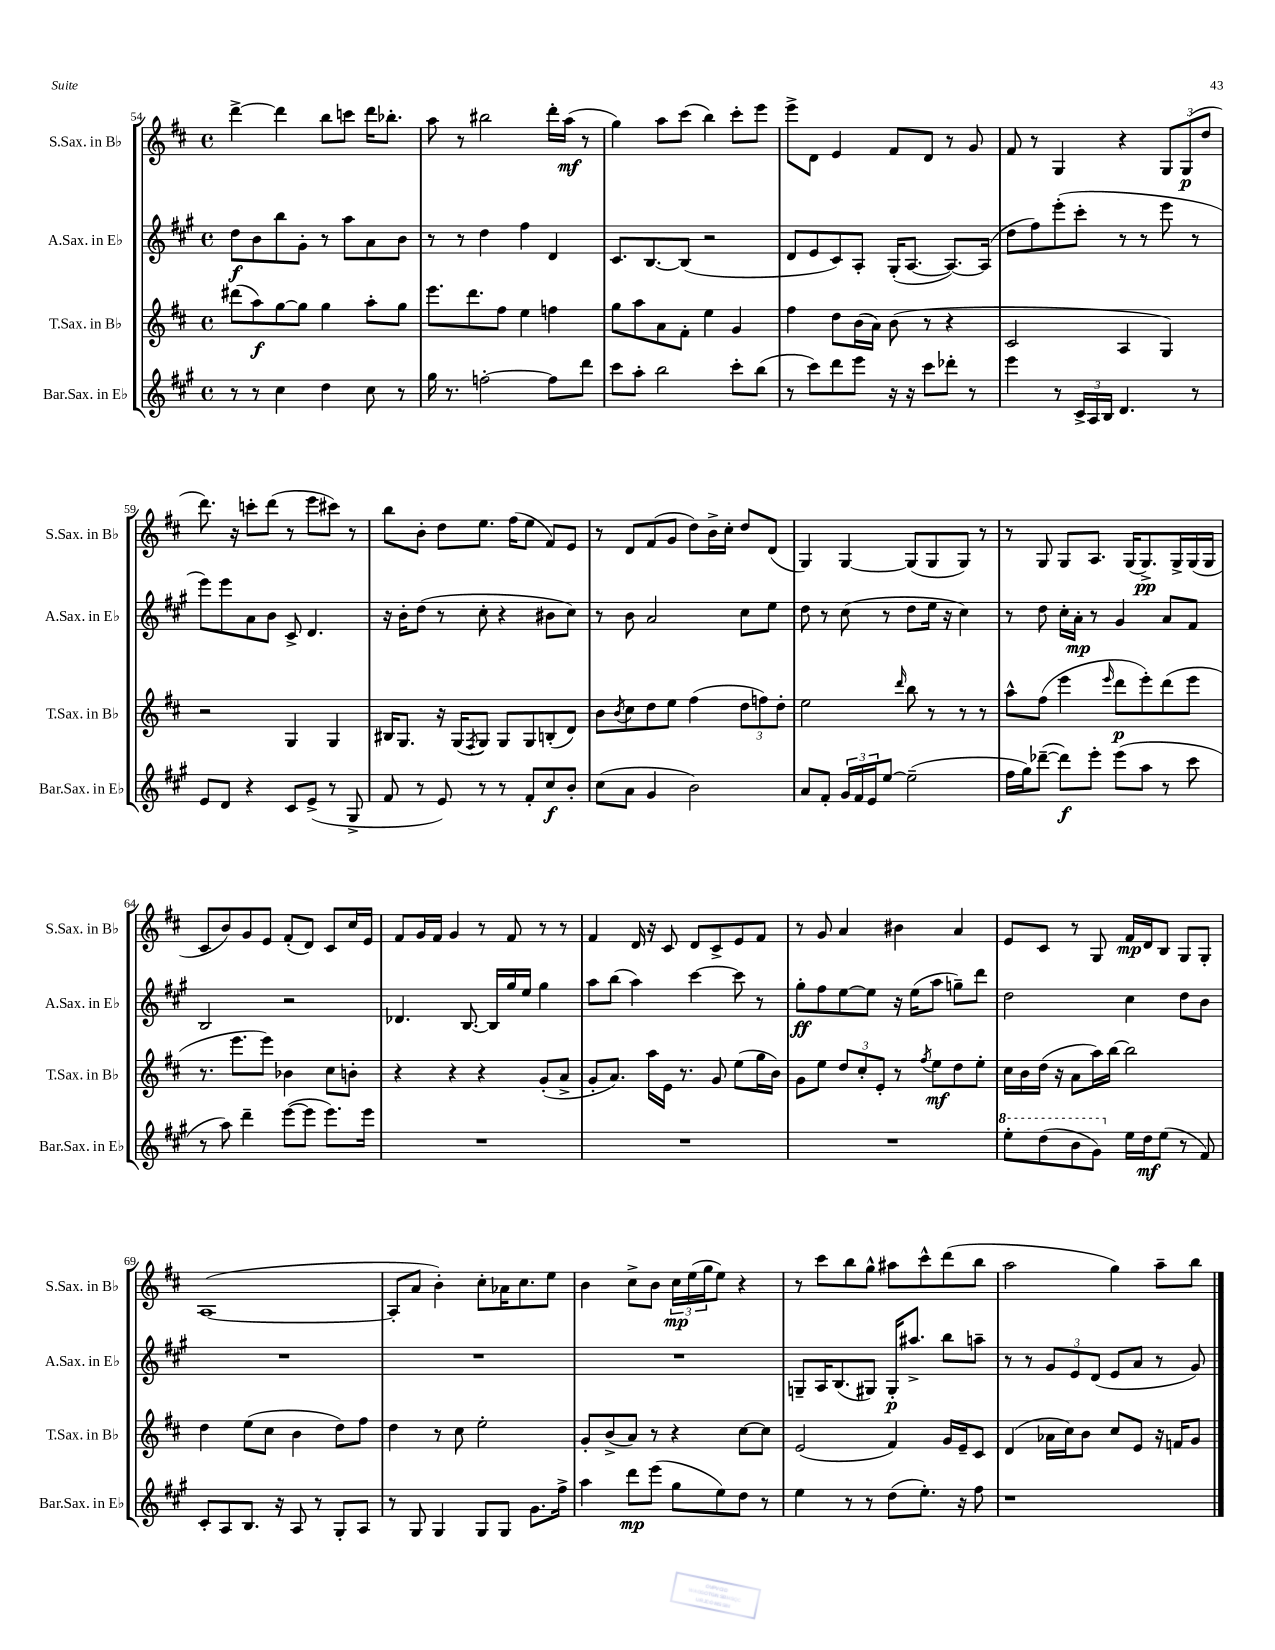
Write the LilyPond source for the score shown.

<<
\new StaffGroup <<
\new Staff = "s0" \with { instrumentName = "S.Sax. in Bb" shortInstrumentName = "S.Sax. in Bb" } {
    \clef treble \key d \major \defaultTimeSignature \time 4/4
    d'''4~-> d'''4 b''8 c'''8 d'''16 bes''8.-. |
    a''8 r8 bis''2 d'''16-. a''16\mf( r8 |
    g''4) a''8 cis'''8( b''4) cis'''8-. e'''8 |
    e'''8-> d'8 e'4 fis'8 d'8 r8 g'8 |
    fis'8 r8 g4 r4 \tuplet 3/2 { g8 g8\p( d''8 } |
    d'''8.) r16 c'''8-. d'''8( r8 e'''8 cis'''8) r8 |
    b''8 b'8-. d''8 e''8. fis''16( e''8 fis'8) e'8 |
    r8 d'8 fis'8( g'8 d''8) b'16-> cis''16-. d''8 d'8( |
    g4) g4~ g8( g8 g8) r8 |
    r8 g8 g8 a8. g16( g8.->\pp) g16-> g16( g16 |
    cis'8 b'8) g'8 e'8 fis'8-.( d'8) cis'8 cis''16 e'16 |
    fis'8 g'16 fis'16 g'4 r8 fis'8 r8 r8 |
    fis'4 d'16 r16 cis'8 d'8 cis'8-> e'8 fis'8 |
    r8 g'8 a'4 bis'4 a'4 |
    e'8 cis'8 r8 g8 fis'16\mp d'16 b8 g8 g8-. |
    a1~( |
    a8-. a'8 b'4-.) cis''8-. aes'16 cis''8. e''8 |
    b'4 cis''8-> b'8 \tuplet 3/2 { cis''16\mp e''16( g''16 } e''8) r4 |
    r8 cis'''8 b''8 g''8-^ ais''8 cis'''8-^ d'''8( b''8 |
    a''2 g''4) a''8-- b''8 \bar "|." |
}
\new Staff = "s1" \with { instrumentName = "A.Sax. in Eb" shortInstrumentName = "A.Sax. in Eb" } {
    \clef treble \key a \major \defaultTimeSignature \time 4/4
    d''8\f b'8 b''8 gis'8-. r8 a''8 a'8 b'8 |
    r8 r8 d''4 fis''4 d'4 |
    cis'8. b8.~ b8( r2 |
    d'8 e'8 cis'8) a8-. gis16-.( a8.~ a8.~) a16( |
    d''8 fis''8) e'''8-.( cis'''8-. r8 r8 e'''8 r8 |
    e'''8) e'''8 a'8 b'8 cis'8-> d'4. |
    r16 b'16-. d''8( r8 cis''8-. r4 bis'8 cis''8) |
    r8 b'8 a'2 cis''8 e''8 |
    d''8 r8 cis''8( r8 d''8 e''16 r16 cis''4) |
    r8 d''8 cis''16-. a'16-.\mp r8 gis'4 a'8 fis'8 |
    b2 r2 |
    des'4. b8.~ b16 gis''16 e''16 gis''4 |
    a''8 b''8( a''4) cis'''4~ cis'''8 r8 |
    gis''8-.\ff fis''8 e''8~ e''8 r16 e''16( a''8 g''8--) d'''8 |
    d''2 cis''4 d''8 b'8 |
    R1 |
    R1 |
    R1 |
    g8-- a16 b8.( gis8) gis16-.\p ais''8.-> b''8 a''8-- |
    r8 r8 \tuplet 3/2 { gis'8 e'8 d'8( } e'8 a'8 r8 gis'8) \bar "|." |
}
\new Staff = "s2" \with { instrumentName = "T.Sax. in Bb" shortInstrumentName = "T.Sax. in Bb" } {
    \clef treble \key d \major \defaultTimeSignature \time 4/4
    dis'''8( a''8\f) g''8~ g''8 g''4 a''8-. g''8 |
    e'''8. d'''8. fis''8 e''4 f''4 |
    g''8 a''8 a'8 fis'8-. e''4 g'4 |
    fis''4 d''8 b'16( a'16) b'8( r8 r4 |
    cis'2 a4 g4) |
    r2 g4 g4 |
    bis16 g8. r16 g16( \acciaccatura { fis8 } g8) g8 g8 b8-.( d'8) |
    b'8 \acciaccatura { b'8 } cis''8 d''8 e''8 fis''4( \tuplet 3/2 { d''8 f''8) d''8-. } |
    e''2 \grace { d'''16 } b''8 r8 r8 r8 |
    a''8-^ fis''8( e'''4 \grace { e'''16 } d'''8\p e'''8-.) d'''8( e'''8 |
    r8. e'''8. e'''8) bes'4 cis''8 b'8-. |
    r4 r4 r4 g'8-.( a'8-> |
    g'8-. a'8.) a''16 e'16 r8. g'8 e''8( g''16 b'16) |
    g'8 e''8 \tuplet 3/2 { d''8 cis''8-. e'8-. } r8 \acciaccatura { fis''8 } e''8\mf d''8 e''8-. |
    cis''16 b'16 d''16( r16 a'8 a''16) b''16~ b''2 |
    d''4 e''8( cis''8 b'4 d''8) fis''8 |
    d''4 r8 cis''8 e''2-. |
    g'8-. b'8->( a'8) r8 r4 cis''8~ cis''8 |
    e'2( fis'4) g'16 e'16-- cis'8 |
    d'4( aes'16 cis''16) b'8 cis''8 e'8 r16 f'16 g'8 \bar "|." |
}
\new Staff = "s3" \with { instrumentName = "Bar.Sax. in Eb" shortInstrumentName = "Bar.Sax. in Eb" } {
    \clef treble \key a \major \defaultTimeSignature \time 4/4
    r8 r8 cis''4 d''4 cis''8 r8 |
    gis''16 r8. f''2~-. f''8 d'''8 |
    cis'''8 a''8-. b''2 cis'''8-. b''8( |
    r8 cis'''8) d'''8 e'''8 r16 r16 cis'''8 des'''8-. r8 |
    e'''4 r8 \tuplet 3/2 { cis'16-> a16 b16 } d'4. r8 |
    e'8 d'8 r4 cis'8 e'8->( r8 gis8-> |
    fis'8 r8 e'8) r8 r8 fis'8-. cis''8\f b'8-. |
    cis''8( a'8 gis'4 b'2) |
    a'8 fis'8-. \tuplet 3/2 { gis'16 fis'16 e'16 } e''8~ e''2--( |
    fis''16 gis''16) des'''8~--( des'''8\f) e'''8-. e'''8( a''8 r8 cis'''8 |
    r8 a''8) d'''4-- e'''8~( e'''8 e'''8.) e'''16 |
    R1 |
    R1 |
    R1 |
    \ottava #1 e'''8-. d'''8( b''8 gis''8) \ottava #0 e''16 d''16\mf e''8( r8 fis'8) |
    cis'8-. a8 b8. r16 a8 r8 gis8-. a8 |
    r8 gis8 gis4 gis8 gis8 gis'8. fis''16-> |
    a''4 d'''8\mp e'''8( gis''8 e''8) d''8 r8 |
    e''4 r8 r8 d''8( e''8.-.) r16 fis''8 |
    r1 \bar "|." |
}
>>
>>
\layout { \context { \Score currentBarNumber = #54 } }
